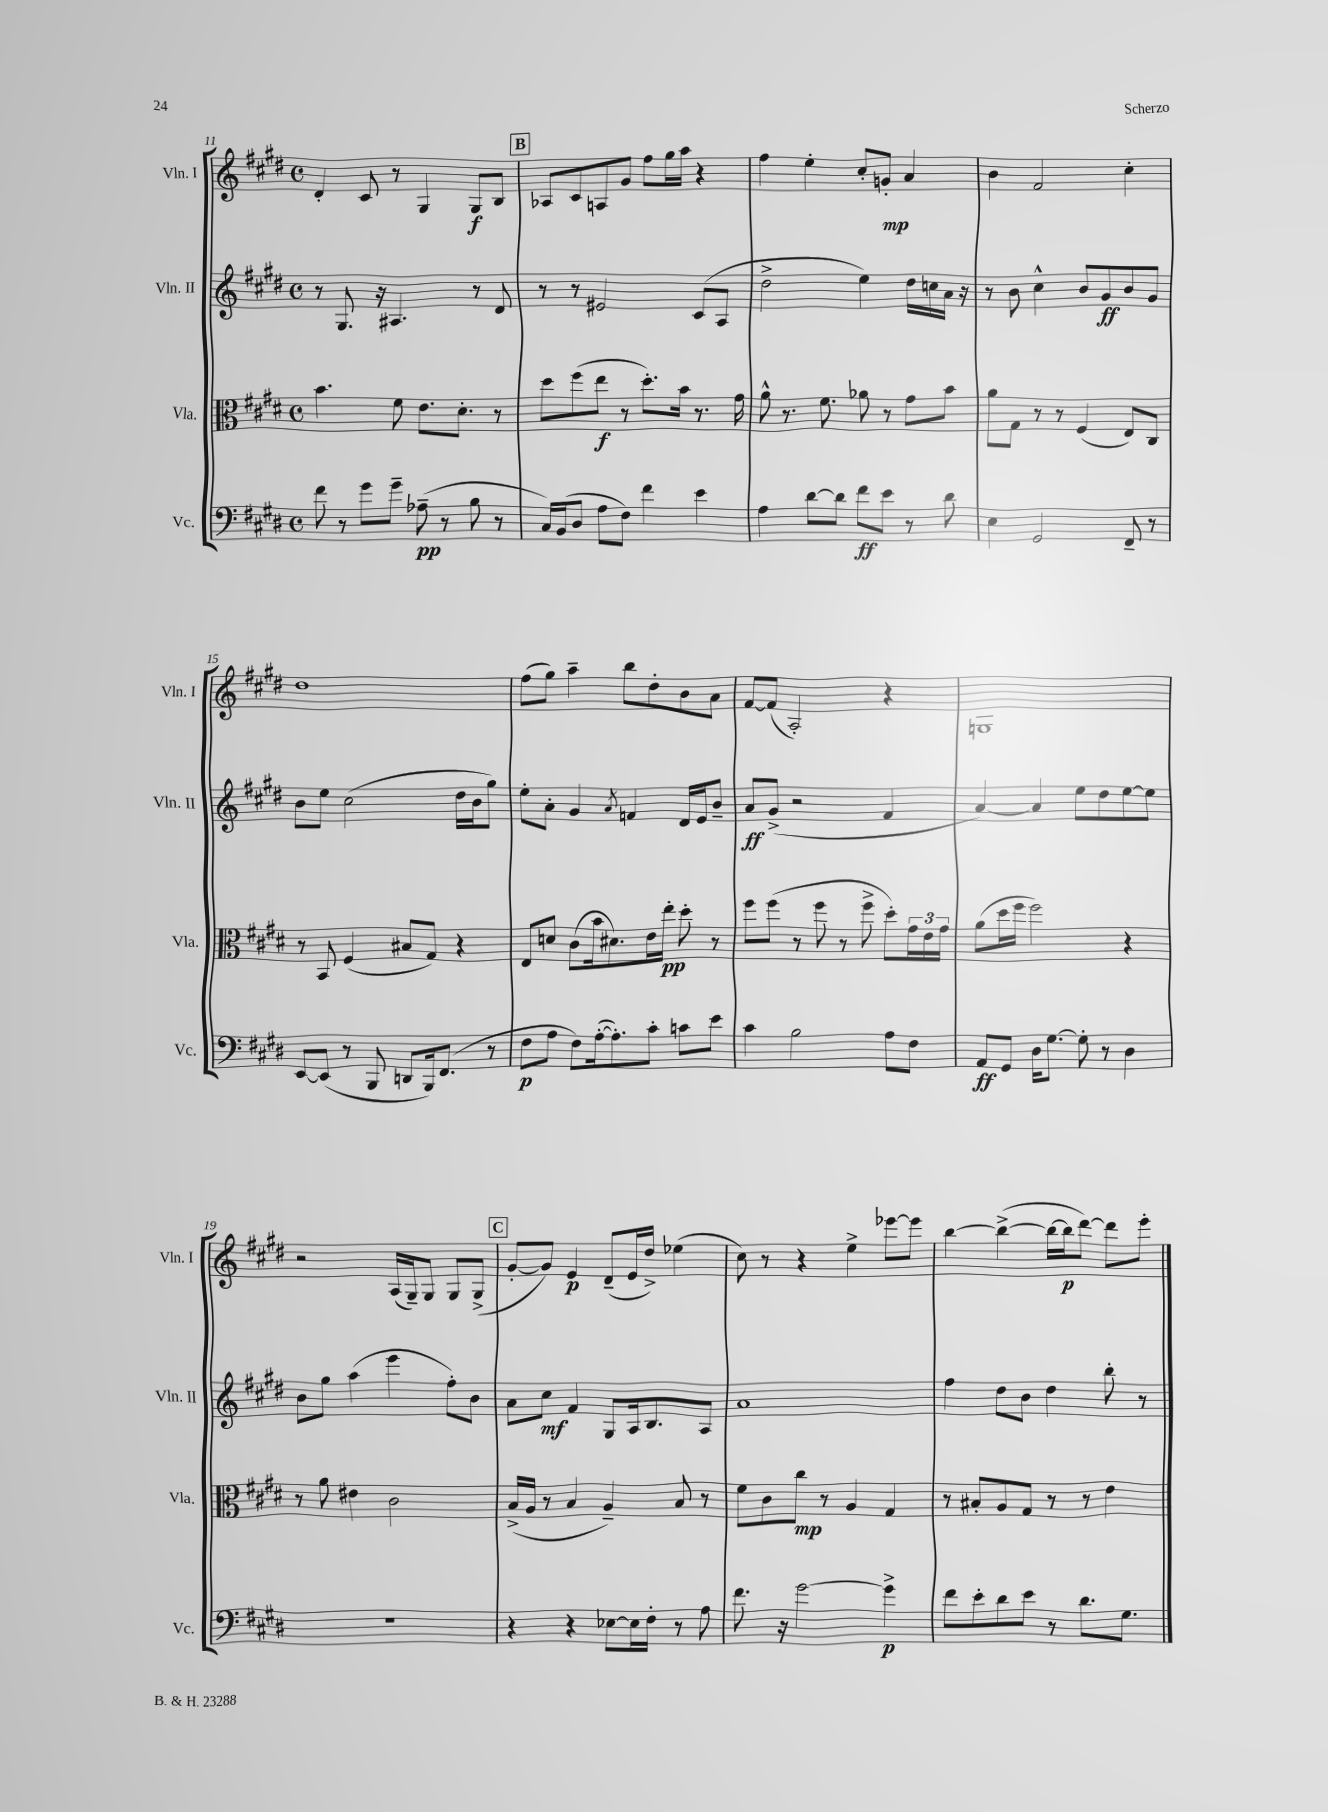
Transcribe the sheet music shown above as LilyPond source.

<<
\new StaffGroup <<
\new Staff = "s0" \with { instrumentName = "Vln. I" shortInstrumentName = "Vln. I" } {
    \clef treble \key e \major \defaultTimeSignature \time 4/4
    dis'4-. cis'8 r8 gis4 gis8\f b8 |
    \mark \markup { \box "B" } aes8 cis'8 a8 gis'8 fis''8 gis''16 a''16 r4 |
    fis''4 e''4-. cis''8-. g'8-.\mp a'4 |
    b'4 fis'2 cis''4-. |
    dis''1 |
    fis''8( gis''8) a''4-- b''8 dis''8-. b'8 a'8 |
    fis'8~ fis'8( a2-.) r4 |
    g1 |
    r2 a16( gis16--) gis8 gis8 gis8->( |
    \mark \markup { \box "C" } gis'8~-. gis'8) e'4\p dis'8--( e'16 dis''16->) ees''4( |
    cis''8) r8 r4 e''4-> ees'''8~ ees'''8 |
    b''4~ b''4~->( b''16~ b''16\p dis'''8~) dis'''8 e'''8-. \bar "|." |
}
\new Staff = "s1" \with { instrumentName = "Vln. II" shortInstrumentName = "Vln. II" } {
    \clef treble \key e \major \defaultTimeSignature \time 4/4
    r8 gis8. r16 ais4. r8 dis'8 |
    \mark \markup { \box "B" } r8 r8 eis'2 cis'8( a8 |
    dis''2-> e''4) dis''16 c''16 a'16 r16 |
    r8 b'8 cis''4-^ b'8 gis'8\ff b'8 gis'8 |
    b'8 e''8 cis''2( dis''16 b'16 gis''8) |
    e''8-. a'8-. gis'4 \acciaccatura { a'8 } f'4 dis'16 e'16 b'8-- |
    a'8\ff gis'8->( r2 fis'4 |
    a'4~) a'4 e''8 dis''8 e''8~ e''8 |
    b'8 gis''8 a''4( e'''4 fis''8-.) b'8 |
    \mark \markup { \box "C" } a'8 cis''8\mf fis'4 gis8 a16 b8. a8 |
    a'1 |
    fis''4 dis''8 b'8 dis''4 b''8-. r8 \bar "|." |
}
\new Staff = "s2" \with { instrumentName = "Vla." shortInstrumentName = "Vla." } {
    \clef alto \key e \major \defaultTimeSignature \time 4/4
    b'4. fis'8 e'8. dis'8.-. r8 |
    \mark \markup { \box "B" } dis''8 fis''8( e''8\f r8 dis''8.-.) b'16 r8. gis'16 |
    a'8-^ r8. fis'8. aes'8 r8 gis'8 b'8 |
    a'8 gis8 r8 r8 fis4( e8) cis8 |
    r8 b,8 fis4( bis8 gis8) r4 |
    e8 d'8 cis'8( b'16 dis'8.) e'16 e''16-.\pp dis''8-. r8 |
    fis''8 fis''8( r8 fis''8 r8 fis''8-> dis''8-.) \tuplet 3/2 { gis'16 e'16 gis'16 } |
    a'8( dis''16 fis''16 fis''2) r4 |
    r8 a'8 eis'4 cis'2 |
    \mark \markup { \box "C" } b16->( a16 r8 b4 a4--) b8 r8 |
    fis'8 cis'8 cis''8\mp r8 a4 gis4 |
    r8 bis8-. a8 gis8 r8 r8 e'4 \bar "|." |
}
\new Staff = "s3" \with { instrumentName = "Vc." shortInstrumentName = "Vc." } {
    \clef bass \key e \major \defaultTimeSignature \time 4/4
    fis'8 r8 gis'8 gis'8-- aes8--\pp( r8 b8 r8 |
    \mark \markup { \box "B" } cis16) b,16( dis8 a8 fis8) fis'4 e'4 |
    a4 dis'8~ dis'8 fis'8\ff e'8 r8 dis'8 |
    e4 gis,2 fis,8-- r8 |
    e,8~ e,8( r8 b,,8 d,8 b,,16) fis,8.( r8 |
    fis8\p a8 fis8) a16~-.( a8.-.) cis'8-. c'8 e'8 |
    cis'4 b2 a8 fis8 |
    a,8\ff gis,8 dis16 gis8.~ gis8-. r8 dis4 |
    R1 |
    \mark \markup { \box "C" } r4 r4 ees8~ ees16 fis16-. r8 a8 |
    fis'8. r16 gis'2~ gis'4->\p |
    fis'8 e'8-. dis'8 e'8 r8 dis'8. gis8. \bar "|." |
}
>>
>>
\layout { \context { \Score currentBarNumber = #11 } }
